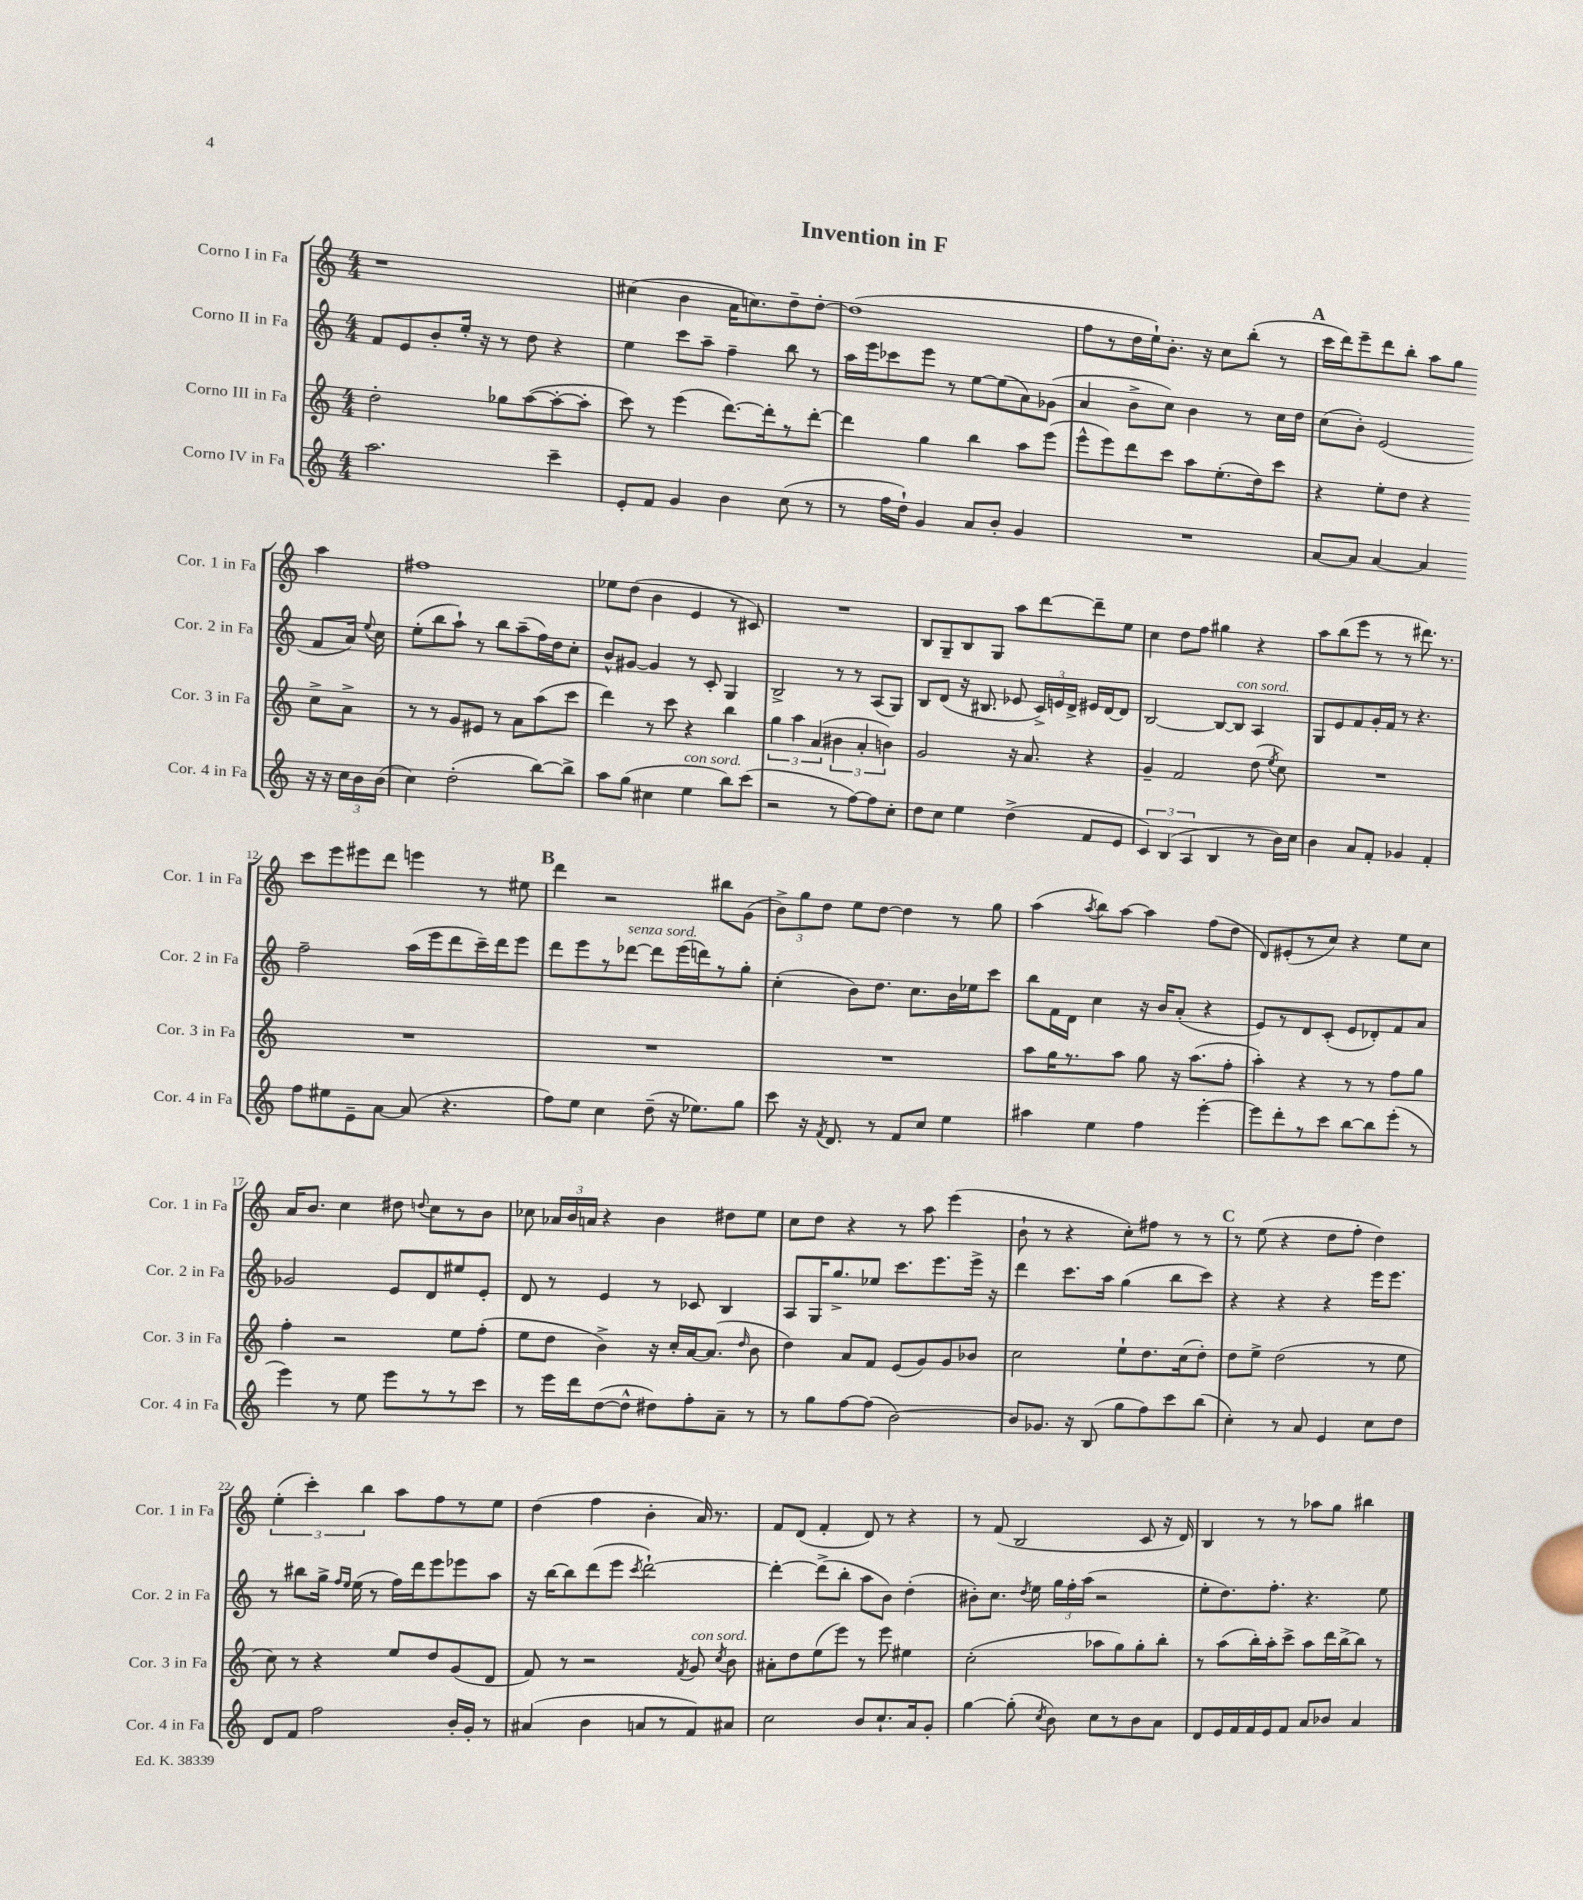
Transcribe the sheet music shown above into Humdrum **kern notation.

**kern	**kern	**kern	**kern
*part4	*part3	*part2	*part1
*staff4	*staff3	*staff2	*staff1
*I"Corno IV in Fa	*I"Corno III in Fa	*I"Corno II in Fa	*I"Corno I in Fa
*I'Cor. 4 in Fa	*I'Cor. 3 in Fa	*I'Cor. 2 in Fa	*I'Cor. 1 in Fa
*clefG2	*clefG2	*clefG2	*clefG2
*k[]	*k[]	*k[]	*k[]
*M4/4	*M4/4	*M4/4	*M4/4
=1	=1	=1	=1
2.aa\	2dd'\	8f/L	1r
.	.	8e/	.
.	.	8b'/	.
.	.	16ee'/Jk	.
.	.	16r	.
.	8gg-X\L	8r	.
.	([8aa\	8dd\	.
4ccc~\	8aa'\_	4r	.
.	8aa'\J]	.	.
=2	=2	=2	=2
8e'/L	8ccc\)	4ee\	(4cc#X\
8f/J	8r	.	.
4g/	(4eee\	8ccc\L	4b\
.	.	8aa~\J	.
4b\	[8.ddd\L)	4ff~\	16a\KL
.	.	.	8.ccn\)
.	16ddd'\k]	.	.
(8cc\	8r	8bb\	8dd~\
8r	[8ddd'\J	8r	[8dd'\J
=3	=3	=3	=3
8r	4ddd\]	16aa\LL	(1dd]
.	.	16eee\J	.
16ff\LL	.	8ccc-X\	.
16dd`\JJ)	.	.	.
4g/	4gg\	8eee\J	.
.	.	8r	.
8a/L	4bb\	[8ee\L	.
8b'/J	.	(8ee\]	.
4g/	8aa\L	8a\)	.
.	(8eee\J	(8g-X\J	.
=4	=4	=4	=4
1r	8eee^^\L	4a/	8ff\L
.	8eee\)	.	8r
.	8ddd\	8b^\L	16dd\L
.	.	.	16ee`\J)
.	8ccc\J	8cc\J)	8.b'\J
.	8aa\L	4b\	.
.	.	.	16r
.	(8.ee'\	.	8cc\L
.	.	8r	(8bb'\J
.	16dd\k)	.	.
.	8ccc\J	16cc\LL	8r
.	.	16dd\JJ	.
!!LO:REH:place=s1:t=A
=5	=5	=5	=5
[8a/L	4r	(8cc\L	16ccc\LL
.	.	.	16ddd\J)
8a/J]	.	8b'\J)	8eee~\
[4a/	8ee'\L	(2e/	8ddd\
.	8dd\J	.	8bb'\J
4a/]	4r	.	8aa\L
.	.	.	8gg\J
16r	8cc^\L	8f/L	4aa\
16r	.	.	.
24cc\LL	8a^\J	16a/Jk)	.
24b\	.	.	.
.	.	8qqee/	.
.	.	16cc\	.
(24b\JJ	.	.	.
!!LO:LB:g=z
=6	=6	=6	=6
4cc\)	8r	(8ee'\L	1ff#X
.	8r	8bb\	.
(2dd'\	8g/L	8aa`\J)	.
.	8e#X/J	8r	.
.	8r	8bb\L	.
.	8a\L	(8aa~\	.
[8bb\L)	(8aa\	16ff\L)	.
.	.	16dd\J	.
8bb^\J]	8ccc\J	8cc'\J	.
=7	=7	=7	=7
8aa\L	4ddd\)	8b^^/L	8ee-X\L
(8gg\J	.	[8g#X/J	(8dd\J
4cc#X\	8r	4g#/]	4b\
.	8ccc\	.	.
!LO:TX:a:i:t=con sord.	!	!	!
4ee\	4r	8r	4e/
.	.	8c'/	.
8bb\L)	4bb\	4G/	8r
(8ccc\J	.	.	8c#X/)
=8	=8	=8	=8
2r	6gg\	2B^/	1r
.	6aa\	.	.
.	(6a/	.	.
8r	6b#X\	8r	.
[8ff\L)	.	8r	.
.	6a'/	.	.
8ff\]	.	(8A/L	.
.	6bn\)	.	.
8cc'\J	.	8G/J)	.
=9	=9	=9	=9
8dd\L	2g/	8B/L	8B/L
8cc\J	.	(8d/J	8G~/
4ee\	.	16r	8B/
.	.	8.B#X/	.
.	.	.	8G/J
(4dd^\	16r	8e-X/	8aa\L
.	8.a/	.	.
.	.	24c^/LL)	[8ddd\
.	.	24en/	.
.	.	24d^/JJ	.
8f/L	4r	16e#X/LL	8ddd~\]
.	.	[16d/J	.
8e/J	.	8d/J]	8ee\J
=10	=10	=10	=10
6c/)	4g~/	[2B/	4cc\
(6B/	.	.	.
.	2f/	.	8dd\L
6A/	.	.	.
.	.	.	8ff\J
4B/	.	8B/L_	4gg#X\
!	!	!LO:TX:a:i:t=con sord.	!
.	.	8B/J]	.
8r	(8dd\	4A/	4r
.	8qee/	.	.
16b\LL)	8cc\)	.	.
16cc\JJ	.	.	.
=11	=11	=11	=11
4b\	1r	8G/L	8aa\L
.	.	8e/	(8bb\
8a/L	.	8f/	8eee\J
8f'/J	.	16g'/L	8r
.	.	16f/JJ	.
4g-X/	.	8r	8r
.	.	4.r	8.ddd#X\)
4f'/	.	.	.
.	.	.	8.r
!!LO:LB:g=z
=12	=12	=12	=12
8ff\L	1r	2ff~\	8ccc\L
8ee#X\	.	.	8eee\
8e~\	.	.	8eee#X\
[8a\J	.	.	8ddd\J
(8a/]	.	(16aa\LL	4eeen\
.	.	16eee\J	.
4.r	.	8ddd\	.
.	.	16ccc~\L)	8r
.	.	16ddd\J	.
.	.	8eee\J	8ee#X\
!!LO:REH:place=s1:t=B
=13	=13	=13	=13
8ff\L)	1r	8ddd\L	4ddd\
8ee\J	.	8eee\	.
4cc\	.	8r	2r
!	!	!LO:TX:a:i:t=senza sord.	!
.	.	[8ddd-X\J	.
(8dd~\	.	8ddd-\L]	.
16r	.	(16eee\L	.
8.ee-X\L)	.	16dddn\J)	.
.	.	8r	8bb#X\L
8gg\J	.	8gg'\J	(8g\J
=14	=14	=14	=14
8ccc\	1r	(4cc'\	12b^\L)
.	.	.	12gg\
16r	.	.	.
.	.	.	12dd\J
8qf/	.	.	.
8.d/	.	.	.
.	.	8b\L)	8ee\L
8r	.	8.dd\J	[8dd\J
8f/L	.	.	4dd\]
.	.	8.cc\L	.
8cc/J	.	.	.
4ee\	.	16b\L	8r
.	.	16ee-X\J	.
.	.	8ccc\J	8gg\
=15	=15	=15	=15
4aa#X\	8aa\L	8bb\L	(4aa\
.	16gg\K	16f\L	.
.	8.r	16d\JJ	.
.	.	.	8qaa/
4ee\	.	4cc\	8bb\L)
.	8aa\J	.	[8aa\J
4ff\	8gg\	16r	4aa\]
.	.	16b/KL	.
.	16r	(8a'/J	.
.	(8.aa\L	.	.
[4eee'\	.	4r	(8ff\L
.	8ff'\J	.	8dd\J
=16	=16	=16	=16
8eee\L]	4aa'\)	8e/L)	8d/L)
8ddd'\	.	8r	(8e#X'/
8r	4r	8d/	8r
8ccc\J	.	(8c'/J	8cc/J)
[8bb\L	8r	8e/L	4r
8bb\]	8r	8d-X'/)	.
(8eee'\J	8ff\L	8f/	8ee\L
8r	8gg\J	8a/J	8cc\J
!!LO:LB:g=z
=17	=17	=17	=17
4eee\)	4ff'\	2g-X/	16a/KL
.	.	.	8.b/J
8r	2r	.	4cc\
8ee\	.	.	.
8eee\L	.	8e/L	8dd#X\
.	.	.	8qqddn/
8r	.	8d/	8cc\L
8r	8ee\L	8ee#X/	8r
8ccc\J	(8ff'\J	8e'/J	8b\J
=18	=18	=18	=18
8r	8ee\L	8d/	8cc-X\
16eee\LL	8dd\J	8r	24a-X/LL
.	.	.	24b/
16ddd\J	.	.	.
.	.	.	24an/JJ
([8dd\	4b^\)	4e/	4r
8dd^^\J]	.	.	.
8dd#X\L)	16r	8r	4b\
.	16cc'/LL	.	.
8ff'\	[16a/J	8c-X/	.
.	(8.a/J]	.	.
8a~\J	.	4B/	8dd#X\L
.	16qqdd/	.	.
8r	8b\	.	8ee\J
=19	=19	=19	=19
8r	4dd\)	8A/L	8cc\L
8gg\L	.	16G/K	8dd\J
.	.	8.gg^/	.
[8ff\	8a/L	.	4r
(8ff\J]	8f/J	8ee-X/J	.
[2b\)	(8e/L	8.ccc\L	8r
.	8g/)	.	8aa\
.	.	8.eee\	.
.	8g/	.	(4eee\
.	8b-X/J	16eee^\Jk	.
.	.	16r	.
=20	=20	=20	=20
8b/L]	2cc\	4ddd\	8b`\
8.g-X/J	.	.	8r
.	.	8.ccc\L	4r
16r	.	.	.
(8B/	.	.	.
.	.	16aa\Jk	.
8gg\L	8ee`\L	(4gg\	8cc'\L)
8ff\)	8.dd\	.	8ff#X\J
8ccc\	.	8bb\L	8r
.	(16cc\k	.	.
(8bb\J	8dd'\J)	8ccc\J)	8r
!!LO:REH:place=s1:t=C
=21	=21	=21	=21
4cc'\)	8dd\L	4r	8r
.	8ee^\J	.	(8ee\
8r	(2dd\	4r	4r
8a/	.	.	.
4e/	.	4r	8dd\L
.	.	.	8ff'\J
8cc\L	8r	16eee\KL	4dd\)
.	.	8.eee\J	.
8dd\J	8ee\	.	.
!!LO:LB:g=z
=22	=22	=22	=22
8d/L	8cc\)	8r	(6ee'\
8f/J	8r	8bb#X\L	.
.	.	.	6ccc'\)
2ff\	4r	16gg^\Jk	.
.	.	16qqff/LL	.
.	.	16qqee/JJ	.
.	.	(16ee\	.
.	.	.	6bb\
.	.	8r	.
.	8ee/L	16ff\LL)	8aa\L
.	.	16ddd\J	.
.	8dd/	8eee\	8ff\
16b'/LL	(8g/	8eee-X\	8r
16g'/JJ	.	.	.
8r	8d/J	8aa\J	8ee\J
=23	=23	=23	=23
(4a#X/	8f/)	16r	(4dd\
.	.	[16bb\KL	.
.	8r	8bb\]	.
4b\	2r	(8ddd\	4ff\
.	.	8eee\J	.
.	.	8qccc/	.
8an/L	.	[2ddd`\)	4b'\
8r	.	.	.
.	8qf/	.	.
!	!LO:TX:a:i:t=con sord.	!	!
8f/)	8g/	.	16a/)
.	.	.	8.r
.	8qcc/	.	.
8a#X/J	8b\	.	.
=24	=24	=24	=24
2cc\	8a#X'\L	4ddd'\_	8f/L
.	8dd\	.	(8d/J
.	(8ee\	(8ddd^\L]	4f'/
.	8eee\J)	8bb'\J	.
8b/L	8r	8aa\L	8d/)
8.cc`/	8eee\	8b\J)	8r
.	4ee#X\	(4dd'\	4r
16a/k	.	.	.
8g'/J	.	.	.
=25	=25	=25	=25
[4gg\	(2cc'\	8b#X'\L)	8r
.	.	8.cc\J	(8f/
(8gg'\]	.	.	2B/
.	.	8qdd/	.
.	.	16ee\	.
8qcc/	.	.	.
8b\)	.	24gg\LL	.
.	.	24ff'\	.
.	.	(24aa\JJ	.
8cc\L	8aa-X\L	2r	.
8r	8gg\)	.	.
8b\	8gg'\	.	8c/
8a\J	8bb'\J	.	16r
.	.	.	16d/)
=26	=26	=26	=26
8d/L	8r	8ee'\L	4B/
16e/L	(8aa\L	8.dd\)	.
16f/	.	.	.
16f/	16bb'\L)	.	8r
16e/J	16aa'\J	8.ff'\J	.
8f/J	8ccc^\J	.	8r
8a/L	8aa\L	4.r	8aa-X\L
8b-X/J	16ddd\L	.	8gg\J
.	[16bb^\J	.	.
4a/	8bb\J]	.	4bb#X\
.	8r	8ee\	.
==	==	==	==
*-	*-	*-	*-
